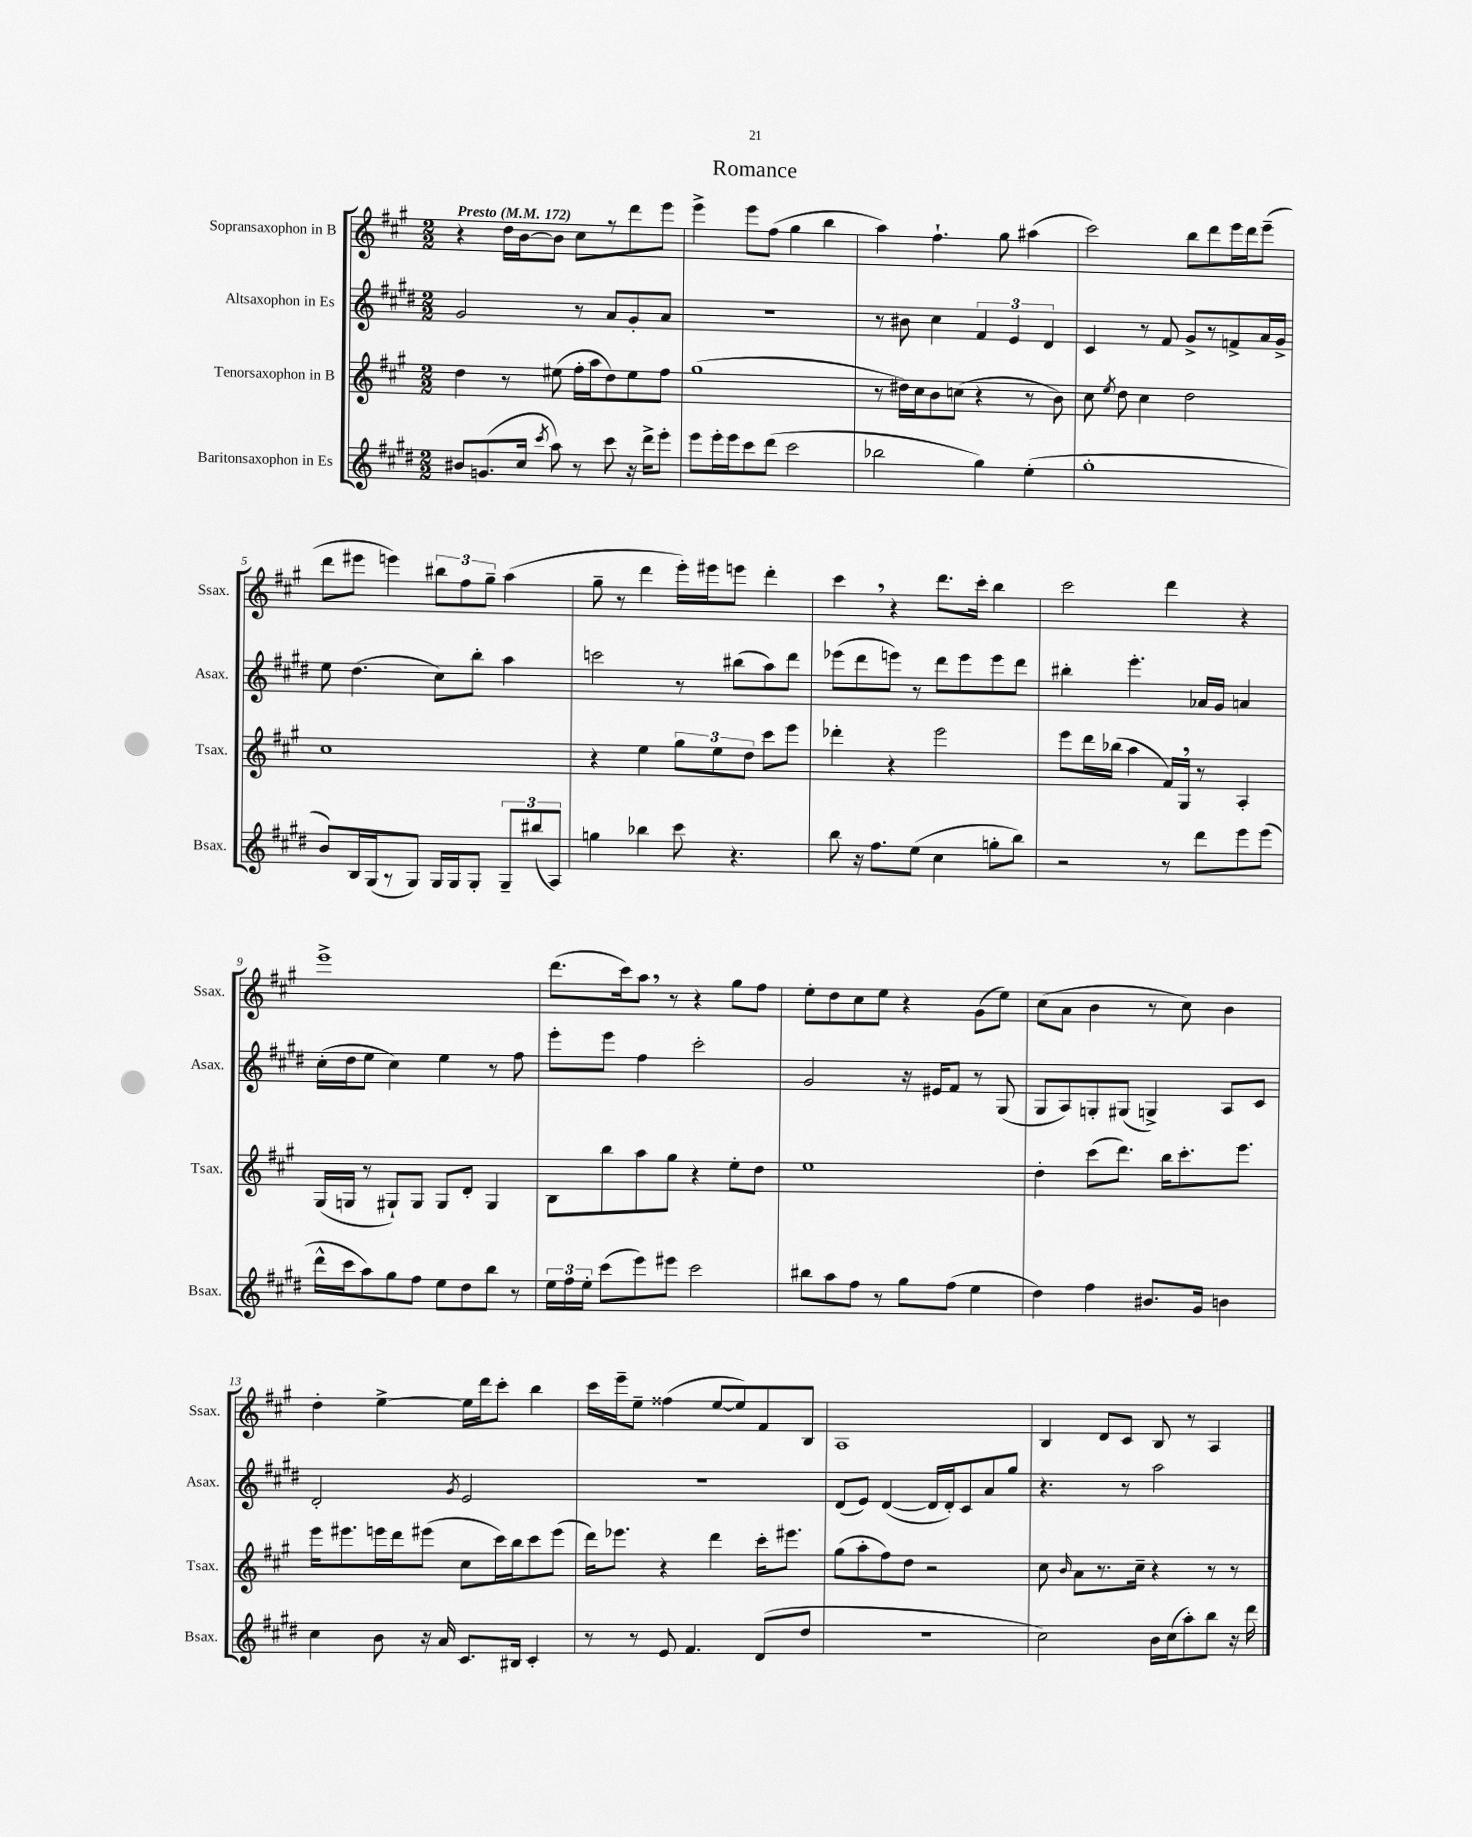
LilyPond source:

\header { title = "Romance" }
<<
\new StaffGroup <<
\new Staff = "s0" \with { instrumentName = "Sopransaxophon in B" shortInstrumentName = "Ssax." } {
    \clef treble \key a \major \numericTimeSignature \time 2/2 \tempo "Presto" 4 = 172
    \autoBeamOff r4 d''16[ b'16~ b'8] cis''8[ r8 d'''8 e'''8] |
    e'''4-> e'''8[ fis''8]( gis''4 b''4 |
    a''4) fis''4.-! gis''8 ais''4( |
    cis'''2) b''8[ d'''8 e'''16 d'''16 e'''8]--( |
    d'''8[ eis'''8] e'''4) \tuplet 3/2 { bis''8[ fis''8 gis''8]-- } a''4( |
    gis''8-- r8 d'''4 e'''16[-.) eis'''16 e'''8] d'''4-. |
    cis'''4 \breathe r4 d'''8.[ cis'''16]-. b''4 |
    cis'''2 d'''4 r4 |
    e'''1-> |
    d'''8.[( cis'''16) a''8] \breathe r8 r4 gis''8[ fis''8] |
    e''8[-. d''8 cis''8 e''8] r4 gis'8[( e''8]) |
    cis''8[( a'8] b'4 r8 cis''8) b'4 |
    d''4-. e''4~-> e''16[ d'''16 cis'''8]-. b''4 |
    cis'''16[ e'''16-- e''8]-- fisis''4( e''8[~ e''8) fis'8 b8] |
    a1 |
    b4 d'8[ cis'8] b8 r8 a4 \bar "|." |
}
\new Staff = "s1" \with { instrumentName = "Altsaxophon in Es" shortInstrumentName = "Asax." } {
    \clef treble \key e \major \numericTimeSignature \time 2/2
    \autoBeamOff gis'2 r8 a'8[ gis'8-. a'8] |
    R1 |
    r8 bis'8 cis''4 \tuplet 3/2 { fis'4 e'4 dis'4 } |
    cis'4 r8 fis'8 gis'8[-> r8 f'8-> a'16 gis'16]-> |
    e''8 dis''4.( cis''8[) b''8]-. a''4 |
    c'''2 r8 bis''8[( a''8) dis'''8] |
    ees'''8[( dis'''8 e'''8]) r8 dis'''8[ e'''8 e'''8 dis'''8] |
    bis''4-. e'''4.-. aes'16[ gis'16] a'4 |
    cis''16[-.( dis''16 e''8] cis''4) e''4 r8 fis''8 |
    e'''8[-. e'''8] fis''4 cis'''2-. |
    gis'2 r16 eis'16[ fis'8] r8 gis8( |
    gis8[ a8) g8-. gis8]( g4->) a8[ cis'8] |
    dis'2-. \acciaccatura { gis'8 } e'2 |
    r1 |
    dis'8[( e'8]) dis'4~( dis'16[ dis'16-.) cis'8 a'8 gis''8] |
    r4. r8 a''2 \bar "|." |
}
\new Staff = "s2" \with { instrumentName = "Tenorsaxophon in B" shortInstrumentName = "Tsax." } {
    \clef treble \key a \major \numericTimeSignature \time 2/2
    \autoBeamOff d''4 r8 eis''8( fis''16[-. a''16 d''8) eis''8 fis''8] |
    gis''1( |
    r8 dis''16[) cis''16 b'8 c''8]( r4 r8 b'8) |
    cis''8 \acciaccatura { e''8 } d''8 cis''4 d''2 |
    cis''1 |
    r4 e''4 \tuplet 3/2 { gis''8[ e''8 d''8] } cis'''8[ e'''8] |
    des'''4-. r4 e'''2 |
    e'''8[ d'''16 bes''16]( a''4 fis'16[) gis16] \breathe r8 a4-. |
    gis16[( g16] r8 gis8[-!) gis8] gis8[ d'8]-. gis4 |
    b8[ b''8 a''8 gis''8] r4 e''8[-. d''8] |
    e''1 |
    d''4-. cis'''8[( d'''8.]) b''16[ cis'''8.-. e'''8.] |
    e'''16[ eis'''8. e'''16 d'''16 eis'''8]( cis''8[ cis'''16) b''16 cis'''8 eis'''8]( |
    d'''16[) ees'''8.] r4 d'''4 cis'''16[-. eis'''8.] |
    gis''8[( a''8-. fis''8) d''8] r2 |
    cis''8 \grace { b'16 } a'8[ r8. cis''16]-- r4 r8 r8 \bar "|." |
}
\new Staff = "s3" \with { instrumentName = "Baritonsaxophon in Es" shortInstrumentName = "Bsax." } {
    \clef treble \key e \major \numericTimeSignature \time 2/2
    \autoBeamOff bis'8[ g'8.( cis''16] \acciaccatura { cis'''8 } a''8) r8 cis'''8 r16 dis'''16[-> e'''8]-. |
    e'''8[ e'''16-. e'''16 cis'''8 dis'''8]( cis'''2 |
    bes''2 gis''4) e''4-.( |
    gis''1-. |
    b'8[) b16 gis16( r8 gis8]) gis16[ gis16 gis8]-. \tuplet 3/2 { gis8[-- bis''8( a8]) } |
    g''4 bes''4 cis'''8 r4. |
    b''8 r16 fis''8.[ e''8]( cis''4 g''8[-. b''8]) |
    r2 r8 dis'''8[ e'''8 e'''8]( |
    dis'''16[-^ cis'''16 a''8) gis''8 fis''8] e''8[ dis''8 b''8] r8 |
    \tuplet 3/2 { e''16[ fis''16 e''16]-. } cis'''8[( e'''8) eis'''8] cis'''2 |
    bis''8[ a''8 fis''8] r8 gis''8[ fis''8]( e''4 |
    dis''4) fis''4 bis'8.[ gis'16] b'4 |
    cis''4 b'8 r16 a'16 cis'8.[ bis16] cis'4-. |
    r8 r8 e'8 fis'4. dis'8[( dis''8] |
    r1 |
    cis''2) b'16[ cis''16( a''8-.) b''8] r16 dis'''16 \bar "|." |
}
>>
>>
